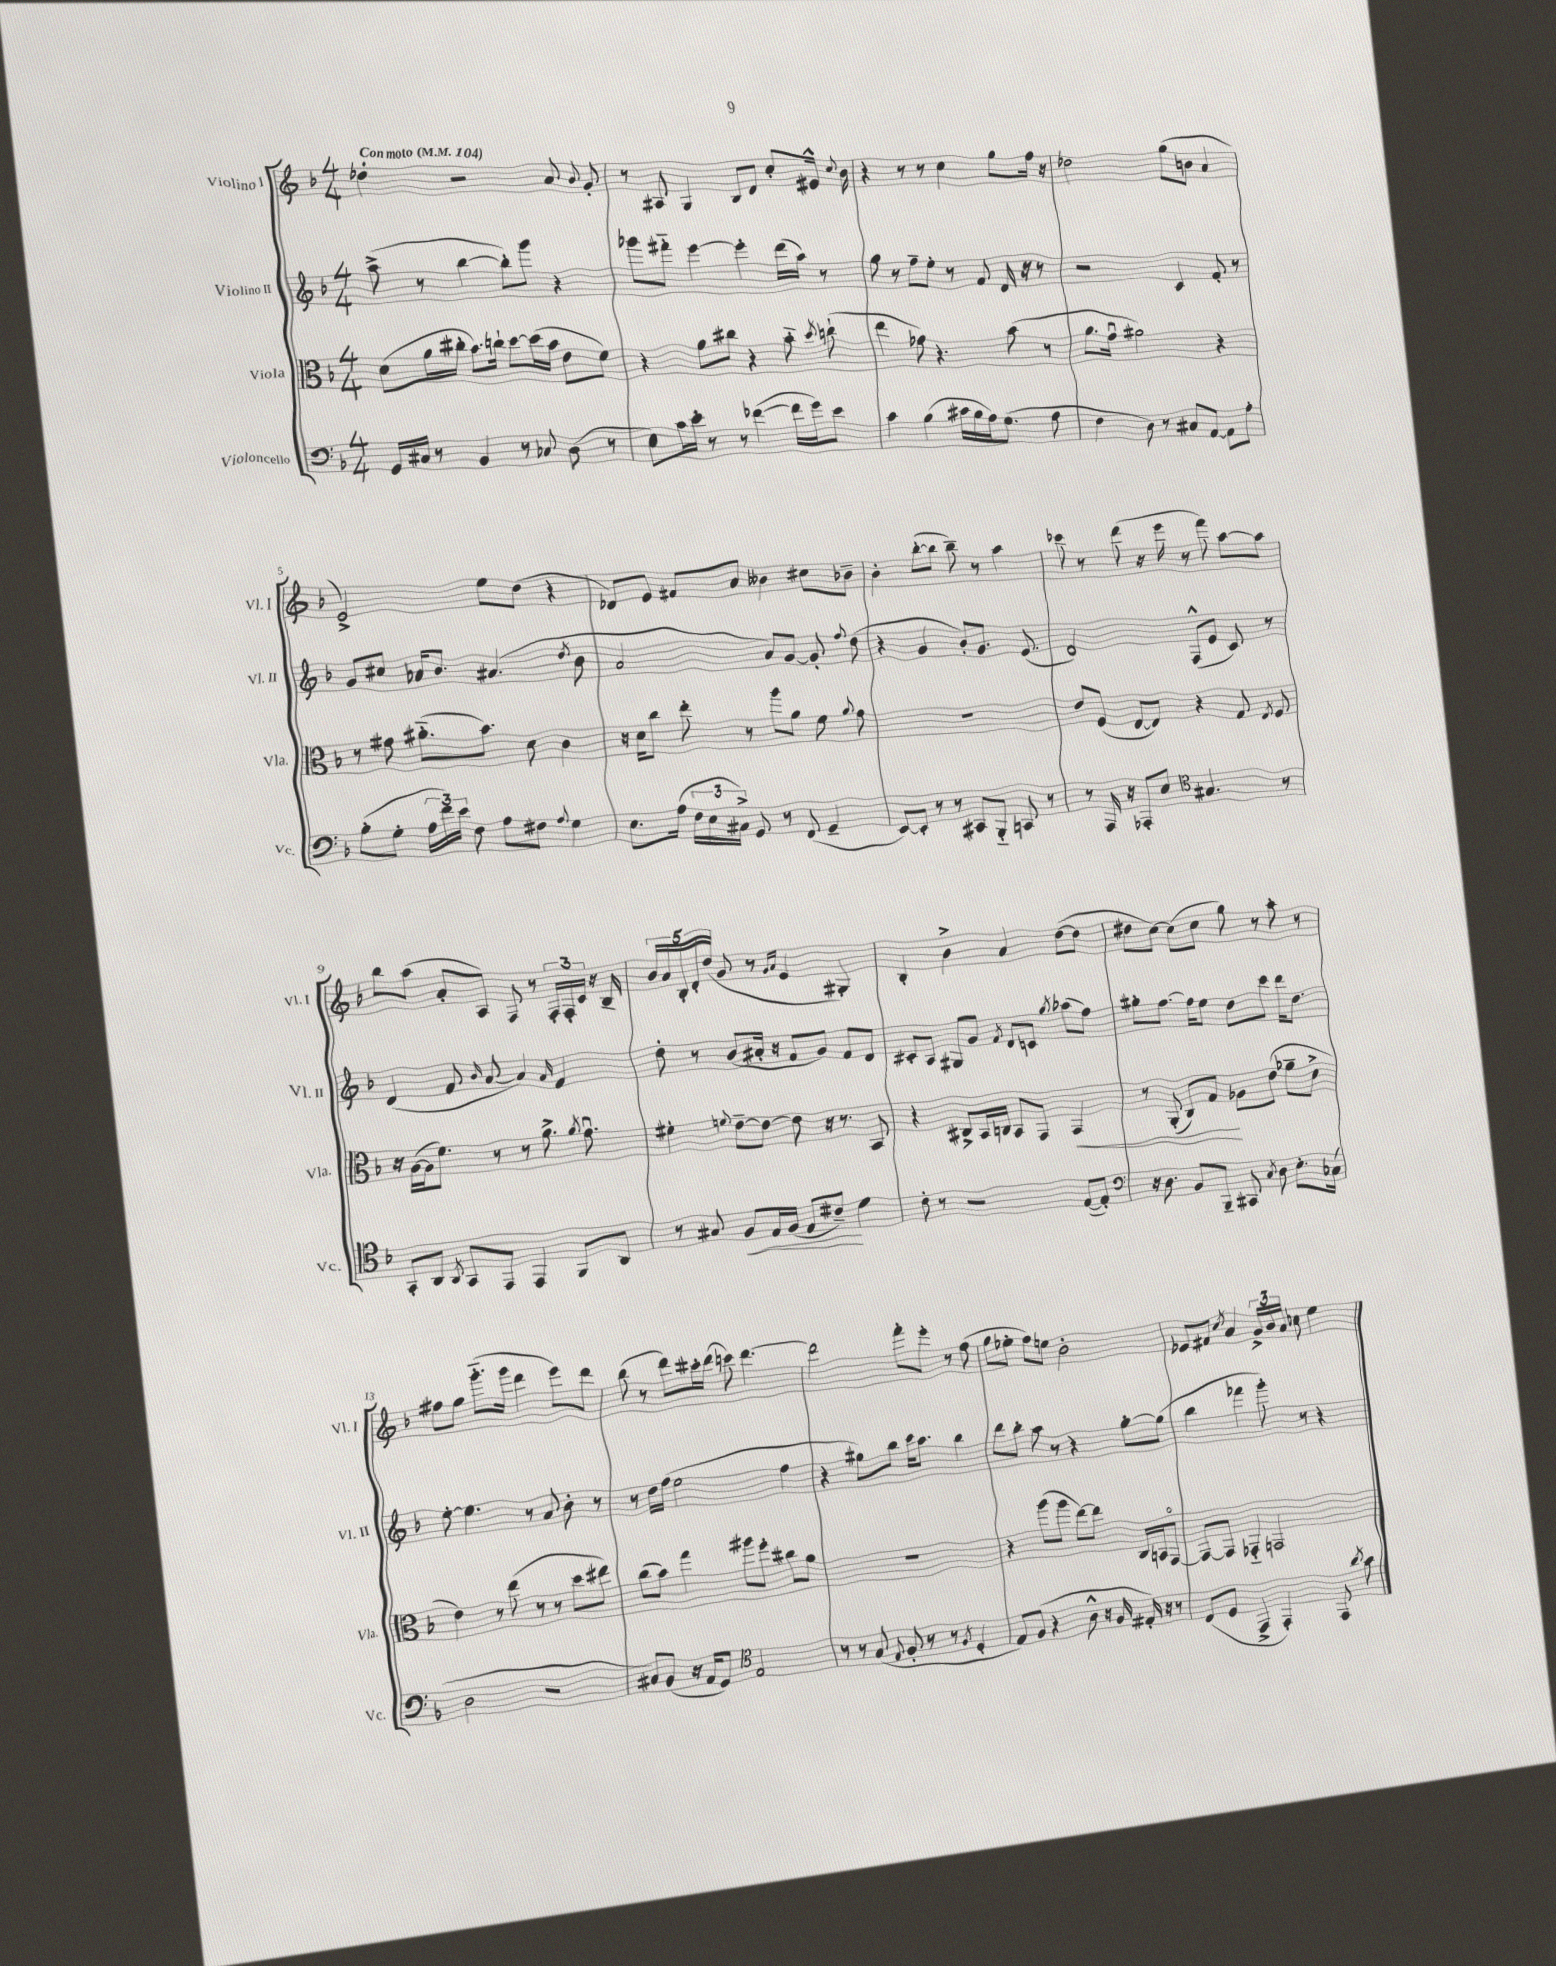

**kern	**dynam	**kern	**dynam	**kern	**kern
*part4	*part4	*part3	*part3	*part2	*part1
*staff4	*staff4	*staff3	*staff3	*staff2	*staff1
*I"Violoncello	*	*I"Viola	*	*I"Violino II	*I"Violino I
*I'Vc.	*	*I'Vla.	*	*I'Vl. II	*I'Vl. I
*clefF4	*	*clefC3	*	*clefG2	*clefG2
*k[b-]	*	*k[b-]	*	*k[b-]	*k[b-]
*M4/4	*	*M4/4	*	*M4/4	*M4/4
*MM104	*	*MM104	*	*MM104	*MM104
=1	=1	=1	=1	=1	=1
!	!	!	!	!	!LO:TX:a:B:t=Con moto
16GG/LL	.	(8d\L	.	(8aa^\	4dd-X'\
16C#X/JJ	.	.	.	.	.
8r	.	16a\L	.	8r	.
.	.	16cc#X'\JJ	.	.	.
4BB-/	.	8.b-\L)	.	[4bb-\	2r
.	.	16ccn`\Jk	.	.	.
8r	.	[8dd\L	.	8bb-'\L])	.
8C-X/	.	(16dd\L]	.	8ggg\J	.
.	.	16b-\JJ	.	.	.
(8D\	.	8e\L	.	4r	8a/
.	.	.	.	.	8qqb-/
8r	.	8f\J)	.	.	8g'/
=2	=2	=2	=2	=2	=2
8E\L)	.	4r	.	8ggg-X\L	8r
16c\L	.	.	.	8fff#X\J	8A#X/
16e'\JJ	.	.	.	.	.
8r	.	8a\L	.	[4eee\	4G/
8r	.	8cc#X\J	.	.	.
([4f-X\	.	4r	.	4eee'\]	8B-/L
.	.	.	.	.	8d/J
16f-\LL]	.	8b-\	.	(16ddd\LL	8cc'/L
16g\J)	.	.	.	16aa\JJ)	.
.	.	8qdd/	.	.	.
8e\J	.	(8ccn`\	.	8r	16e#X^^/Jk
.	.	.	.	.	8qqcc/
.	.	.	.	.	16b-\
=3	=3	=3	=3	=3	=3
4c\	.	4ee\	.	8gg\	4r
.	.	.	.	8r	.
(4B-\	.	8g-X\)	.	8ff~\L	8r
.	.	4.r	.	8ee'\J	8r
16c#X\LL	.	.	.	8r	4cc\
16B-\	.	.	.	.	.
16A\J)	.	.	.	8f/	.
(8.G\J	.	.	.	.	.
.	.	(8b-\	.	16d/	8gg\L
.	.	.	.	16r	.
8A\	.	8r	.	8r	16ff\Jk
.	.	.	.	.	16r
=4	=4	=4	=4	=4	=4
4F\	.	8.a\L	.	2r	2dd-X\
.	.	16gu\Jk	.	.	.
8D\)	.	2a#X\)	.	.	.
8r	.	.	.	.	.
8C#X/L	.	.	.	4c/	(8gg\L
[8AA/J	.	.	.	.	8bn\J
8AA\L]	.	4r	.	8f'/	4a/
8A'\J	.	.	.	8r	.
!!LO:LB:g=z
=5	=5	=5	=5	=5	=5
(8B-'\L	.	8r	.	8g/L	2e^/)
8G'\J	.	8g#X\	.	8cc#X/J	.
24A\LL	.	(8.a#X\L	.	16a-X/KL	.
24f\)	.	.	.	.	.
.	.	.	.	8.b-/J	.
24e\JJ	.	.	.	.	.
8F\	.	.	.	.	.
.	.	8.b-\J)	.	.	.
8A\L	.	.	.	(4.a#X/	8ee\L
8F#X\J	.	8d\	.	.	(8dd\J
8qqA/	.	.	.	.	.
4G\	.	4c\	.	.	4r
.	.	.	.	8qdd/	.
.	.	.	.	8b-\	.
=6	=6	=6	=6	=6	=6
8.E\L	.	16r	.	2a/	8d-X/L)
.	.	16d\KL	.	.	.
.	.	8cc\J	.	.	8e/J
(16A\Jk	.	.	.	.	.
24F\LL	.	8ee'\	.	.	8f#X/L
24E\	.	.	.	.	.
24C#X^\JJ)	.	.	.	.	.
8GG/	.	8r	.	.	8a/J
8r	.	8aa\L	.	8a/L)	4b--X\
(8FF/	.	8a\J	.	[8g/J	.
4GG~/	.	8f\	.	8g'/]	8cc#X\L
.	.	8qqa/	.	8qqff/	.
.	.	8g\	.	(8dd\	8b-X~\J
=7	=7	=7	=7	=7	=7
[8EE/L)	.	1r	.	4r	4b-'\
8EE'/J]	.	.	.	.	.
8r	.	.	.	4g/	([8bb-'\L
8r	.	.	.	.	8bb-\J]
8CC#X/L	.	.	.	8b-'/L)	8bb-~\)
8BBB-/J	.	.	.	8.g/J	8r
8CCn/	.	.	.	.	4aa\
.	.	.	.	(8.e/	.
8r	.	.	.	.	.
=8	=8	=8	=8	=8	=8
8r	.	8e/L	.	2d/)	8ccc-X\
16AAA/	.	(8F/J	.	.	8r
16r	.	.	.	.	.
8AAA-X'/L	.	[8E/L	.	.	(8ddd\
8E/J	.	8E/J])	.	.	16r
.	.	.	.	.	16eee\
*clefC4	*	*	*	*	*
4.G#X/	.	4r	.	(8F^^/L	8r
.	.	.	.	8e/J	8fff\)
.	.	8G/	.	8c/)	[8aa\L
.	.	8qE/	.	.	.
8r	.	8F/	.	8r	8aa\J]
!!LO:LB:g=z
=9	=9	=9	=9	=9	=9
8GG'/L	.	16r	.	(4d/	8bb-\L
.	.	([16A\LL	.	.	.
8AA/J	.	16A\J]	.	.	(8aa\J
.	.	8.f\J)	.	.	.
8qAA/	.	.	.	.	.
8GG/L	.	.	.	8f/	8a'/L
.	.	.	.	16qqb-/	.
8EE/J	.	8r	.	[8a/	8A/J)
4EE/	.	8r	.	4a/])	8F/
.	.	8.a^\	.	.	8r
.	.	.	.	16qqa/	.
8FF/L	.	.	.	4f/	24F'/LL
.	.	.	.	.	24F'/
.	.	8qa/	.	.	.
.	.	8.gu\	.	.	.
.	.	.	.	.	24c/JJ
8AA/J	.	.	.	.	16r
.	.	.	.	.	16B-~/
=10	=10	=10	=10	=10	=10
8r	.	4f#X'\	.	8dd'\	20b-/LL
.	.	.	.	.	20a/
.	.	.	.	.	20B-'/
8G#X/	.	.	.	8r	.
.	.	.	.	.	20d'/
.	.	.	.	.	(20dd/JJ
.	.	8qqfn/	.	.	.
!	!LO:HP:b	!	!	!	!
8F/L	<	[8e~\L	.	(8b-/L	8g/
16E/L	.	8e\J_	.	16a#X'/Jk	8r
(16F/JJ	.	.	.	16r	.
.	.	.	.	.	16qqg/LL
.	.	.	.	.	16qqa/JJ
8E/L	.	8e\]	.	8f/L	4e/
8c#X~/J)	.	16r	.	8g/J)	.
.	.	8.r	.	.	.
4d\	[	.	.	8f/L	4G#X'/)
.	.	8BB-/	.	8d/J	.
=11	=11	=11	=11	=11	=11
8c'\	.	4r	.	8c#X'/L	4B-'/
8r	.	.	.	8A/J	.
2r	.	8C#X^/L	.	8G#X/L	4b-^\
.	.	16BB-/L	.	8g/J	.
.	.	16Cn/JJ	.	.	.
.	.	.	.	8qf/	.
.	.	8BB-/L	.	8d/L	4a/
.	.	8GG/J	.	8cn/J	.
.	.	.	.	8qgg/	.
!	!	!	!LO:HP:b	!	!
([8E/L	.	4GG/	<	(8aa-X\L	([8dd\L
8E'/J])	.	.	.	8ff\J)	8dd\J]
=12	=12	=12	=12	=12	=12
*clefF4	*	*	*	*	*
16r	.	8r	.	8gg#X'\L	8dd#X\L
8.D\	.	.	.	.	.
.	.	(8AA'/	.	[8.ff\J	[8cc\J)
8BB-/L	.	8C/L)	.	.	(8cc\L]
.	.	.	.	16ff\KL]	.
8BBB-~/J	.	8G/J	.	8ee\J	8cc\J
8CC#X/	.	8A-X\L	[	8dd\L	8gg\)
8qC/	.	.	.	.	.
8D\	.	(8e\J	.	8ccc\J	8r
8.E'\L	.	8a-X~\L	.	16ddd\KL	8aa'\
.	.	.	.	8.dd\J	.
.	.	8d^\J	.	.	8r
(16C-X\Jk	.	.	.	.	.
!!LO:LB:g=z
=13	=13	=13	=13	=13	=13
2D\	.	4e\)	.	[8ee'\	8ff#X\L
.	.	.	.	4.ee\]	8gg\J
.	.	8r	.	.	(8.ggg\L
.	.	(8ee\	.	.	.
.	.	.	.	.	16ggg\Jk
2r	.	8r	.	8r	4ddd\
.	.	8r	.	8a/	.
.	.	8dd\L	.	8b-'\	8eee\L)
.	.	8ee#X\J)	.	8r	8ddd\J
=14	=14	=14	=14	=14	=14
8C#X/L)	.	(8cc\L	.	8r	(8bb-\
(8BB-/J	.	8b-\J)	.	16dd\LL	8r
.	.	.	.	(16ff\JJ	.
16r	.	4gg\	.	2ee\	8ddd\L)
16AA/KL	.	.	.	.	.
8GG/J)	.	.	.	.	16ccc#X'\L
.	.	.	.	.	(16ddd\JJ
*clefC4	*	*	*	*	*
2E/	.	8aa#X\L	.	.	8cccn\)
.	.	8ff'\J	.	.	[4.ddd\
.	.	8cc#X\L	.	4ff\	.
.	.	8a\J	.	.	.
=15	=15	=15	=15	=15	=15
8r	.	1r	.	4r	2ddd\]
8r	.	.	.	.	.
(8G/	.	.	.	8gg#X\L)	.
8qqE/	.	.	.	.	.
8F'/	.	.	.	8bb-\J	.
8r	.	.	.	16ccc\KL	8fff'\L
.	.	.	.	8.aa\J	.
8r	.	.	.	.	8eee'\J
8qF/	.	.	.	.	.
4D'/	.	.	.	4bb-\	8r
.	.	.	.	.	(8ff\
=16	=16	=16	=16	=16	=16
8E/L)	.	4r	.	8ddd\L	8gg\L
(8F/J	.	.	.	8bb-'\J	8ee-X'\J
4r	.	(8aa\L	.	8aa\	8ff\L)
.	.	8aa\J	.	8r	8een\J
8A^^\	.	[8ee\L)	.	4r	2b-'\
16r	.	8ee\J]	.	.	.
16F/	.	.	.	.	.
16E#X'/)	.	16C/LL	.	[8gg'\L	.
16r	.	16BBn/J	.	.	.
8r	.	[8GG/J	.	(8gg\J]	.
=17	=17	=17	=17	=17	=17
(8C/L	.	8GG/L_	.	4bb-\	8e-X/L
8D/J	.	8GG/J]	.	.	8f#X/J
.	.	.	.	.	8qcc/
4EE^/	.	4GG-X/	.	4fff-X\	4a/
4EE'/)	.	2GGn/	.	8ggg'\)	24g^/LL
.	.	.	.	.	24b-/
.	.	.	.	.	24a/JJ
.	.	.	.	8r	8cc-X\
8EE/	.	.	.	4r	4ee\
8qa/	.	.	.	.	.
8g\	.	.	.	.	.
==	==	==	==	==	==
*-	*-	*-	*-	*-	*-
